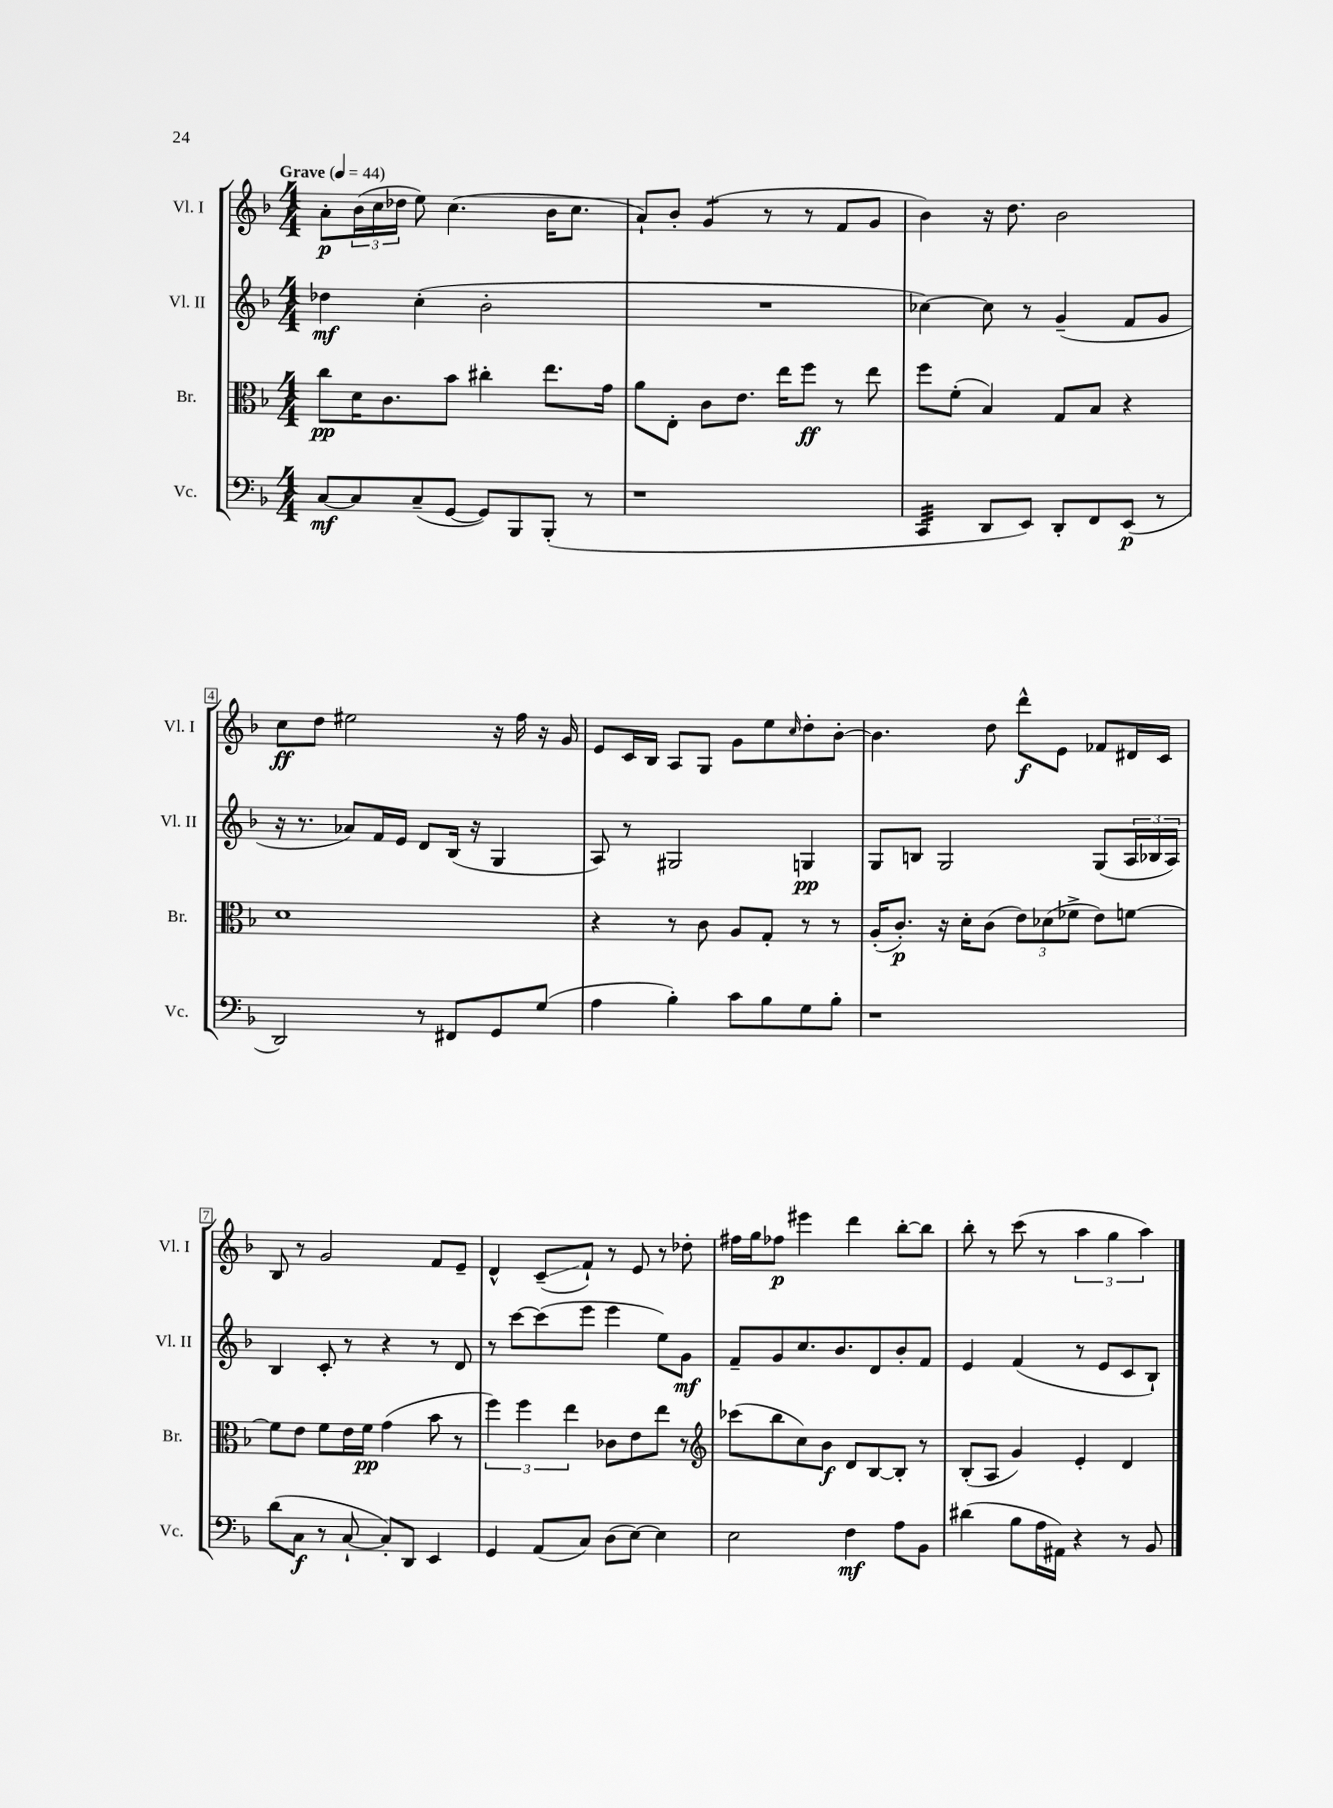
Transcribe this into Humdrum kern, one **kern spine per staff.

**kern	**kern	**kern	**kern
*staff4	*staff3	*staff2	*staff1
*clefF4	*clefC3	*clefG2	*clefG2
*k[b-]	*k[b-]	*k[b-]	*k[b-]
*M4/4	*M4/4	*M4/4	*M4/4
*MM44	*MM44	*MM44	*MM44
[8C/L	8cc\L	4dd-\	8a'\L
8C/]	16d\K	.	(24b-\L
.	.	.	24cc\
.	8.c\	.	.
.	.	.	24dd-\JJ
(8C~/	.	(4cc'\	8ee\)
[8GG/J	8b-\J	.	(4.cc\
8GG/]L)	4cc#'\	2b-'\	.
8BBB-/	.	.	.
(8BBB-'/J	8.ee\L	.	16b-\LK
.	.	.	8.cc\J
8r	.	.	.
.	16g\Jk	.	.
=	=	=	=
1r	8a\L	1r	8a`/L)
.	8E'\J	.	8b-'/J
.	8c\L	.	(4g/
.	8.e\J	.	.
.	.	.	8r
.	16ee\LK	.	.
.	8ff\J	.	8r
.	8r	.	8f/L
.	8ee\	.	8g/J
=	=	=	=
4CC/	8ff\L	[4cc-\)	4b-\)
.	(8f'\J	.	.
8DD/L	4B-/)	8cc-\]	16r
.	.	.	8.dd\
8EE/J)	.	8r	.
8DD'/L	8G/L	(4g~/	2b-\
8FF/	8B-/J	.	.
(8EE/J	4r	8f/L	.
8r	.	8g/J	.
=	=	=	=
2DD/)	1d	16r	8cc\L
.	.	8.r	.
.	.	.	8dd\J
.	.	8a-/L)	2ee#\
.	.	16f/L	.
.	.	16e/JJ	.
8r	.	8d/L	.
8FF#/L	.	(16B-/Jk	.
.	.	16r	.
8GG/	.	4G/	16r
.	.	.	16ff\
(8G/J	.	.	16r
.	.	.	16g/
=	=	=	=
4A\	4r	8A/)	8e/L
.	.	8r	16c/L
.	.	.	16B-/JJ
4B-'\)	8r	2G#/	8A/L
.	8c\	.	8G/J
8c\L	8A/L	.	8g\L
8B-\	8G'/J	.	8ee\
.	.	.	16qqcc/
8G\	8r	4G/	8dd'\
8B-'\J	8r	.	[8b-'\J
=	=	=	=
1r	(16A'/LK	8G/L	4.b-\]
.	8.c'/J)	.	.
.	.	8B/J	.
.	16r	2G/	.
.	16d'\LK	.	.
.	(8c\J	.	8dd\
.	12e\L)	.	8ddd^^\L
.	(12d-\	.	.
.	.	.	8e\J
.	12f-^\J	.	.
.	8e\L)	(8G/L	8f-/L
.	[8f\J	24A/L	16d#/L
.	.	24B-/	.
.	.	.	16c/JJ
.	.	24A/JJ)	.
=	=	=	=
(8d\L	8f\]L	4B-/	8B-/
8C\J	8e\J	.	8r
8r	8f\L	8c'/	2g/
[8C`/	16e\L	8r	.
.	16f\JJ	.	.
8C'/]L)	(4g\	4r	.
8DD/J	.	.	.
4EE/	8b-\	8r	8f/L
.	8r	8d/	8e~/J
=	=	=	=
4GG/	6ff\)	8r	4d^^/
.	.	[8ccc\L	.
.	6ff\	.	.
(8AA/L	.	(8ccc\]	(8c~/L
.	6ee\	.	.
8C/J)	.	8eee\J	8f`/J)
(8D\L	8c-\L	4eee\	8r
[8E\J)	8e\	.	8e/
4E\]	8ee\J	8ee\L)	8r
.	8r	8g\J	8dd-'\
=	=	=	=
*	*clefG2	*	*
2E\	(8ccc-\L	8f~/L	16ff#\LL
.	.	.	16gg\J
.	8bb-\	8g/	8ff-\J
.	8cc\)	8.cc/	4eee#\
.	8b-\J	.	.
.	.	8.b-/	.
4F\	8d/L	.	4ddd\
.	[8B-/	8d/	.
8A\L	8B-'/]J	8b-'/	[8bb-'\L
8BB-\J	8r	8f/J	8bb-\]J
=	=	=	=
(4d#\	(8B-'/L	4e/	8bb-'\
.	8A/J	.	8r
8B-\L	4g/)	(4f/	(8ccc\
16A\L	.	.	8r
16AA#\JJ)	.	.	.
4r	4e'/	8r	6aa\
.	.	8e/L	.
.	.	.	6gg\
8r	4d/	8c/	.
.	.	.	6aa\)
8BB-/	.	8B-`/J)	.
==	==	==	==
*-	*-	*-	*-
